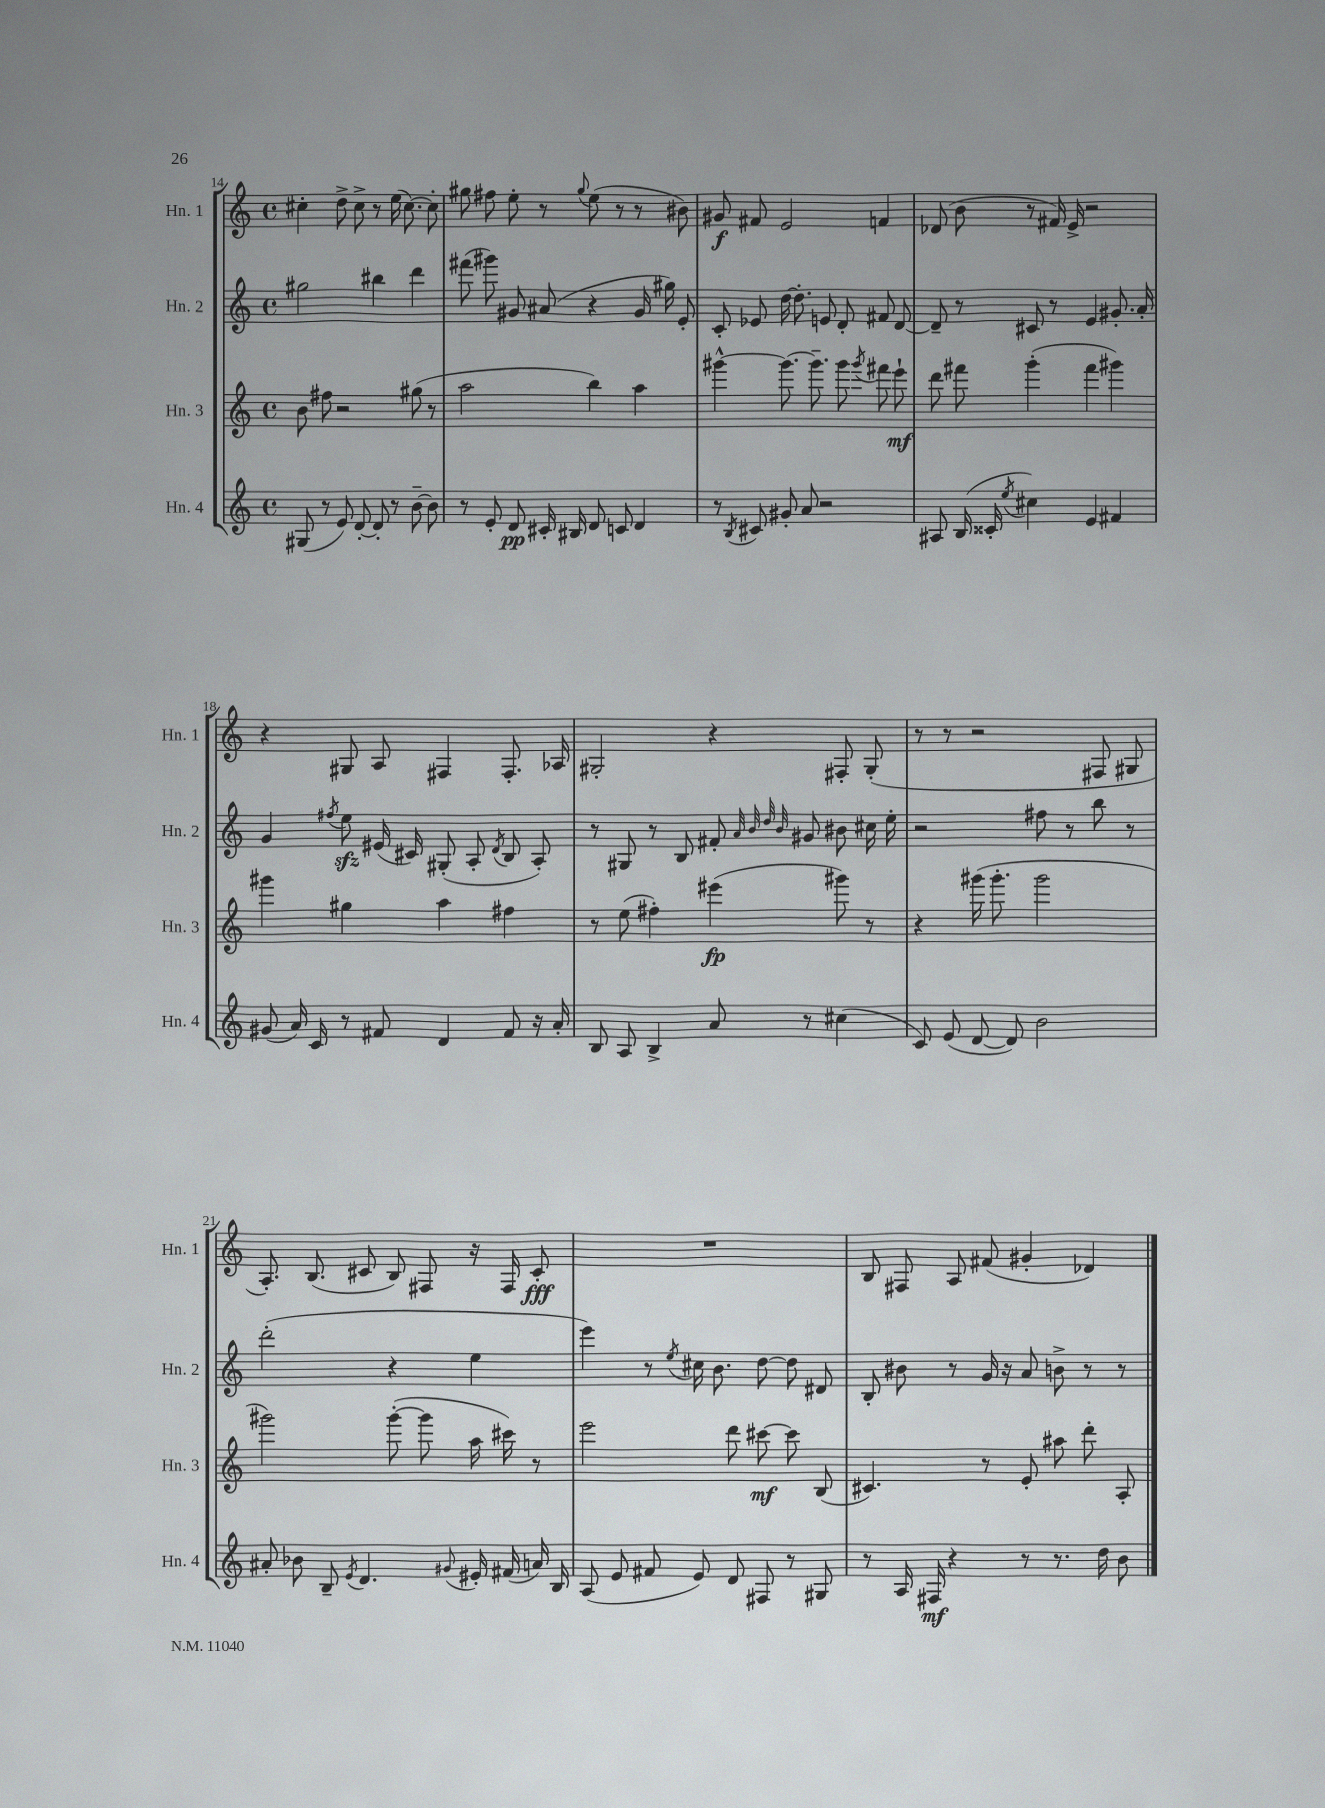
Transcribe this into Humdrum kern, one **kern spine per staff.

**kern	**kern	**kern	**kern
*staff4	*staff3	*staff2	*staff1
*clefG2	*clefG2	*clefG2	*clefG2
*k[]	*k[]	*k[]	*k[]
*M4/4	*M4/4	*M4/4	*M4/4
*met(c)	*met(c)	*met(c)	*met(c)
(8G#	8b	2gg#	4cc#'
8r	8ff#	.	.
8e)	2r	.	8dd^
[8d'	.	.	8cc#^
8d']	.	4bb#	8r
8r	.	.	(16ee
.	.	.	[8.cc#)
[8b~	(8gg#	4ddd	.
8b]	8r	.	8cc#']
=	=	=	=
8r	2aa	(8fff#	8gg#
8e'	.	8ggg#)	8ff#
8d	.	8g#	8ee'
16c#'	.	(8a#	8r
16B#	.	.	.
.	.	.	8qqgg#
8d	4bb)	4r	(8ee
8c	.	.	8r
4d	4aa	16g#	8r
.	.	16gg#)	.
.	.	8e'	8b#)
=	=	=	=
8r	[4ggg#^^	8c'	8g#
8qB	.	.	.
8c#	.	8e-	8f#
8g#'	8.ggg#_	[16dd	2e
.	.	8.dd']	.
8a	.	.	.
.	8.ggg#~]	.	.
2r	.	8e	.
.	8ggg#	8d'	.
.	8qggg#	.	.
.	8fff#	8f#	4f
.	8eee`	[8d	.
=	=	=	=
8A#	8ddd	8d~]	(8d-
(16B	8fff#	8r	8b
16c##'	.	.	.
8qee	.	.	.
4cc#)	(4ggg'	8c#	8r
.	.	8r	16f#)
.	.	.	16e^
4e	4fff#	4e	2r
4f#	4ggg#)	8.g#'	.
.	.	16a'	.
=	=	=	=
(8g#	4ggg#	4g	4r
16a)	.	.	.
16c	.	.	.
.	.	8qff#	.
8r	4gg#	8ee	8G#
8f#	.	(16e#	8A
.	.	16c#)	.
4d	4aa	(8G#'	4F#
.	.	8A'	.
.	.	8qd	.
8f#	4ff#	8B	8.F#'
16r	.	8A')	.
16a'	.	.	16A-
=	=	=	=
8B	8r	8r	2G#'
8A	(8ee	8G#	.
4B^	4ff#')	8r	.
.	.	8B	.
8a	(4eee#	8f#'	4r
.	.	32qqa	.
.	.	32qqb	.
.	.	32qqdd	.
.	.	32qqb	.
8r	.	8g#	.
(4cc#	8ggg#)	8b#	8F#'
.	8r	16cc#	(8G#'
.	.	16ee'	.
=	=	=	=
8c)	4r	2r	8r
(8e	.	.	8r
[8d	(16ggg#	.	2r
.	8.ggg#'	.	.
8d])	.	.	.
2b	2ggg#	8ff#	.
.	.	8r	.
.	.	8bb	8F#
.	.	8r	8G#
=	=	=	=
8a#'	2ggg#)	(2ddd'	8.A')
8b-	.	.	.
.	.	.	(8.B
8B~	.	.	.
8qe	.	.	.
4.d	.	.	8c#
.	([8ggg#'	4r	8B)
.	8ggg#]	.	8F#
8qqg#	.	.	.
16e#'	16aa	4ee	16r
(16f#	16ccc#)	.	16F#
16a)	8r	.	8c#'
16B	.	.	.
=	=	=	=
(8A	2eee	4eee)	1r
8e	.	.	.
8f#	.	8r	.
.	.	8qee	.
8e)	.	16cc#	.
.	.	8.b	.
8d	8ddd	.	.
8F#	[8ccc#	[8dd	.
8r	8ccc#]	8dd]	.
8G#	(8B	8d#	.
=	=	=	=
8r	4.c#)	8B'	8B
16A	.	8b#	8F#
16F#	.	.	.
4r	.	8r	8A
.	8r	16g	(8f#
.	.	16r	.
8r	8e'	8a	4g#'
8.r	8aa#	8b^	.
.	8ddd'	8r	4d-)
16dd	.	.	.
8b	8A'	8r	.
==	==	==	==
*-	*-	*-	*-
